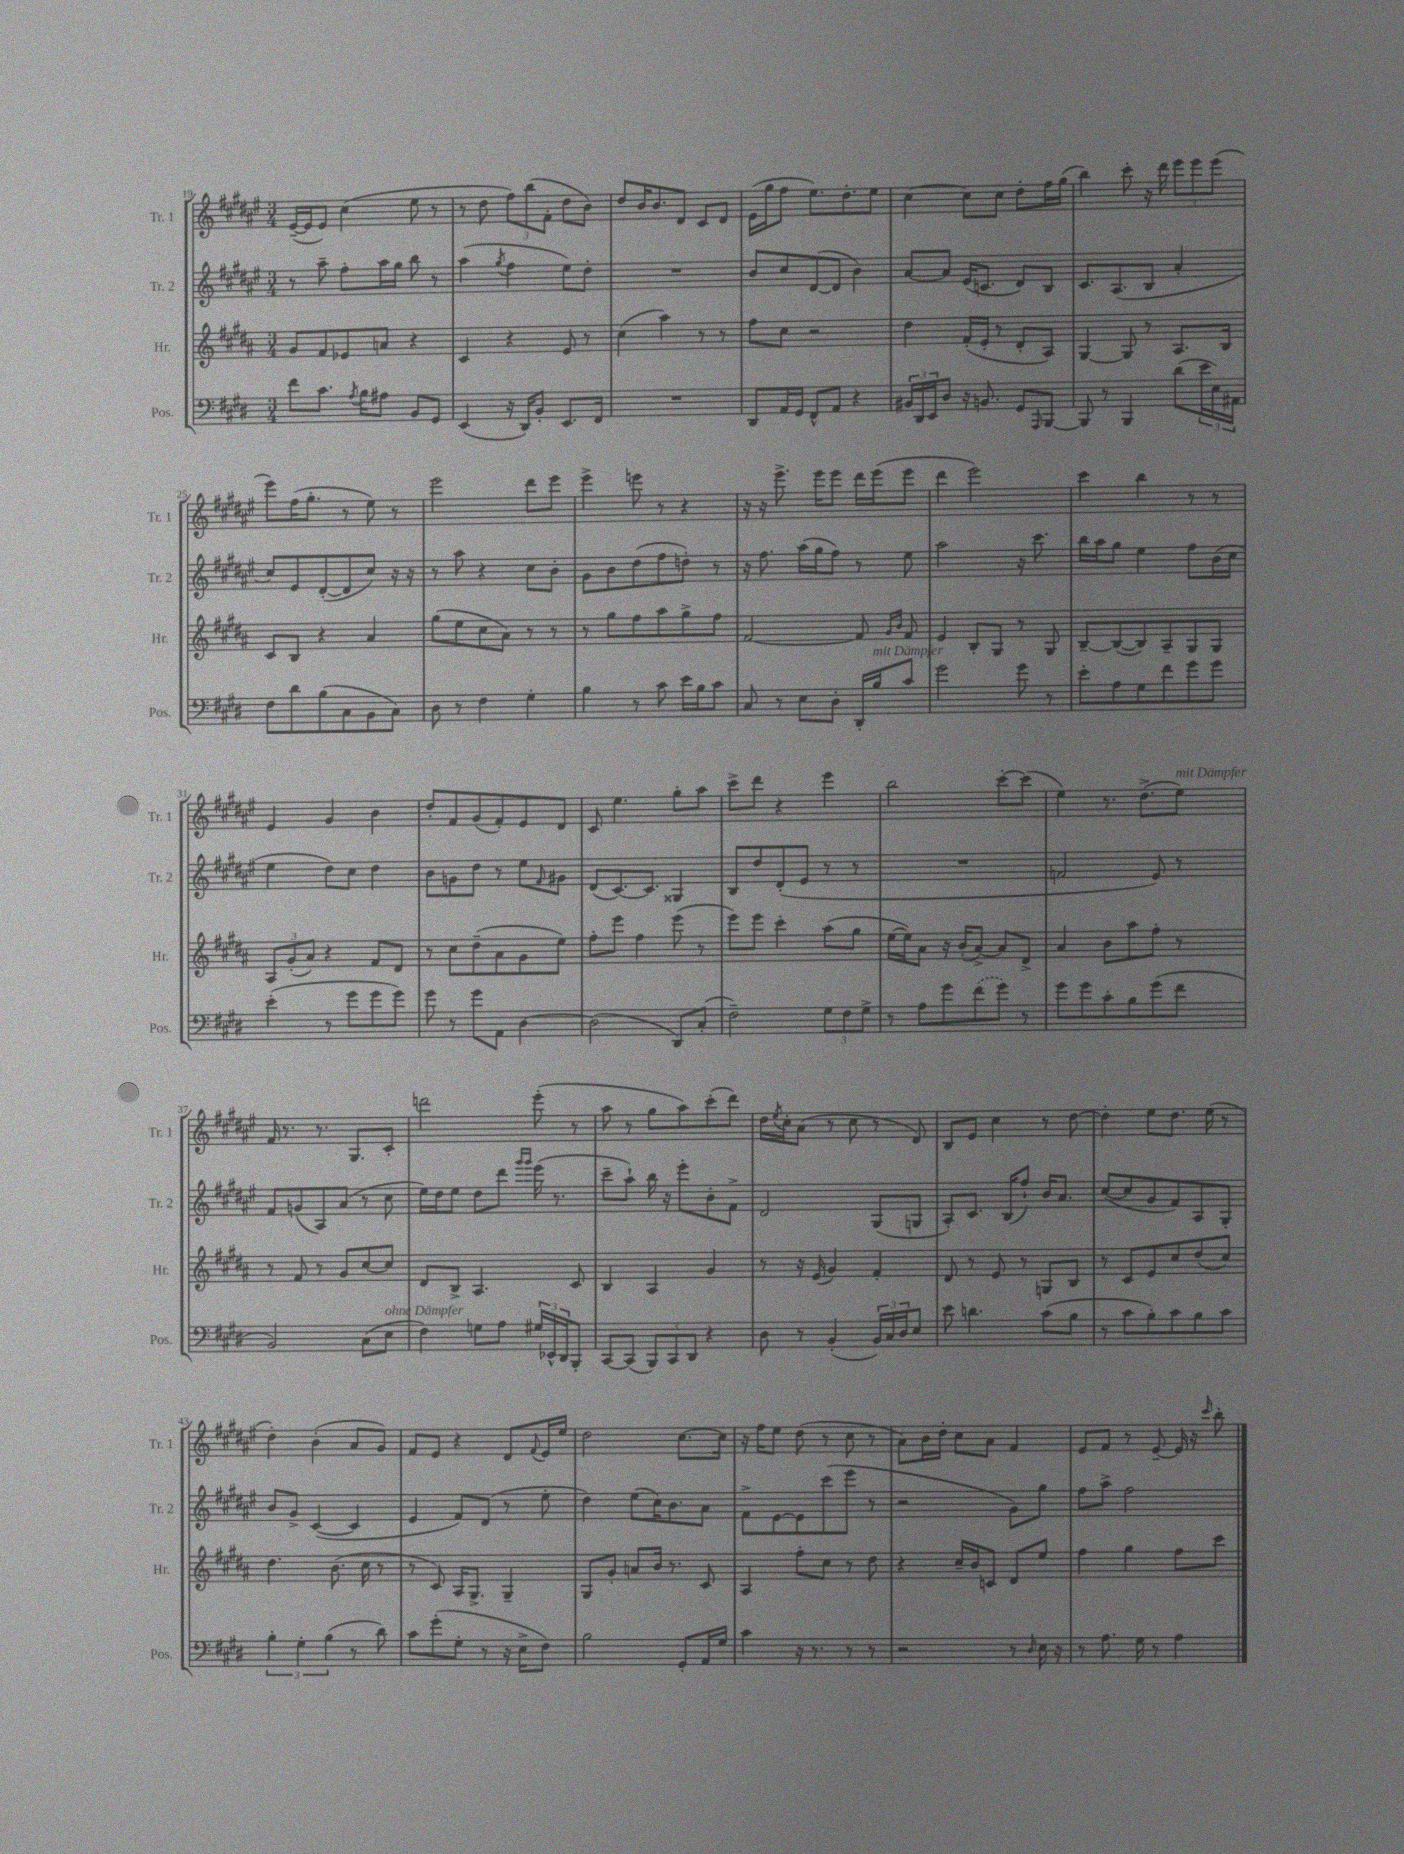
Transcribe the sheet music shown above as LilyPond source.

<<
\new StaffGroup <<
\new Staff = "s0" \with { instrumentName = "Tr. 1" shortInstrumentName = "Tr. 1" } {
    \clef treble \key fis \major \numericTimeSignature \time 3/4
    eis'16~--( eis'16 eis'8) cis''4( eis''8 r8 |
    r8 dis''8 \tuplet 3/2 { fis''8) b''8( fis'8-. } dis''8 b'8) |
    dis''8 b'16 b'8. dis'8 cis'8 dis'8 |
    eis'16( gis''16 fis''8 eis''8.) dis''8.-. eis''8 |
    cis''4~ cis''8 cis''8 dis''8-. fis''16 gis''16( |
    b''4) cis'''8-. r16 dis'''16 \tuplet 3/2 { eis'''8 eis'''8 eis'''8( } |
    eis'''8) fis''16( gis''8.-. r8 eis''8) r8 |
    eis'''2 dis'''8 eis'''8 |
    eis'''4-> e'''8 r8 r4 |
    r16 r16 eis'''8.-> eis'''16 eis'''8 dis'''16 eis'''16( eis'''8 |
    dis'''4 eis'''2) |
    cis'''4 b''4 r8 r8 |
    eis'4 gis'4 b'4 |
    dis''8-. fis'8 gis'8( fis'8-.) eis'8 dis'8 |
    cis'8 eis''4. gis''8-. ais''8 |
    cis'''8-> dis'''8 r4 eis'''4 |
    b''2 cis'''8~-. cis'''8( |
    eis''4) r8. dis''8.->( eis''8^\markup { \italic "mit Dämpfer" }) |
    fis'16 r8. r8. gis8. cis'8-. |
    d'''2 eis'''8-.( r8 |
    ais''8 r8 gis''8 ais''8) cis'''8-.( dis'''8) |
    dis''16 \acciaccatura { eis''8 } cis''16-. ais'8( r8 cis''8 r8 dis'8) |
    b8 eis'8 cis''4 r8 dis''8~ |
    dis''4-. eis''8 dis''8. eis''16( r8 |
    dis''4-.) b'4-.( ais'8 gis'8) |
    fis'8 eis'8 r4 dis'8 \appoggiatura { fis'8 } eis'16 eis''16 |
    dis''2 cis''8.~ cis''16 |
    r16 fis''16 eis''8 dis''8( r8 cis''8 r8 |
    ais'8) b'16 dis''16-. cis''8 ais'8 fis'4 |
    eis'8 fis'8 r8 eis'8~-- eis'16 r16 \grace { cis'''16 } b''8-. \bar "|." |
}
\new Staff = "s1" \with { instrumentName = "Tr. 2" shortInstrumentName = "Tr. 2" } {
    \clef treble \key fis \major \numericTimeSignature \time 3/4
    r8 ais''8-- fis''8-. ais''16 gis''16 b''8 r8 |
    ais''4( \acciaccatura { gis''8 } fis''4 eis''8) dis''8-. |
    R2. |
    b'8 cis''8 dis'8~( dis'8 b'4) |
    ais'8~ ais'8 eis'16( c'8. dis'8) b8 |
    cis'8. ais8.( b8 ais'4-. |
    cis''8) eis'8 dis'8~-.( dis'8 cis''8) r16 r16 |
    r8 ais''8 r4 cis''8 b'8-. |
    gis'8 b'8 dis''8( fis''8 d''8-.) r8 |
    r16 fis''8. ais''16( gis''16 fis''8) r8 eis''8 |
    ais''2 r16 cis'''8. |
    b''16 ais''16 gis''8 eis''4 fis''8 b'16( cis''16 |
    eis''4 dis''8) cis''8 dis''4 |
    b'8 g'8 dis''8 r8 eis''8 \grace { fis'16 } gis'8 |
    dis'8( cis'8.~) cis'8. gisis4 |
    b8 dis''8 dis'8-.( eis'8 r8 r8 |
    R2. |
    f'2 eis'8) r8 |
    fis'8 g'8( ais8) ais'8( r8 cis''8 |
    eis''16) dis''16 eis''8 dis''8 dis'''8 \grace { gis'''16 gis'''16 } eis'''16( r8. |
    cis'''8-- ais''8-!) b''16 r16 eis'''8-. b'8-. fis'8-> |
    dis'2 gis8( g8 |
    ais8-.) cis'8. b16( fis''8-!) b'16 ais'8. |
    cis''8~( cis''8 gis'8 fis'8) ais8 gis8-. |
    b'8 gis'8-> cis'4~( cis'4 |
    eis'4 fis'8) dis'8( r8 eis''8-. |
    dis''4) eis''8( cis''16) b'8. ais'8 |
    fis'8-> eis'8~ eis'8 cis'''8( eis'''8 r8 |
    r2 gis'8) gis''8 |
    fis''8 ais''8-> fis''2 \bar "|." |
}
\new Staff = "s2" \with { instrumentName = "Hr." shortInstrumentName = "Hr." } {
    \clef treble \key b \major \numericTimeSignature \time 3/4
    gis'8 fis'8 ees'8 a'8 r4 |
    cis'4 r4 e'8 r8 |
    cis''4( ais''4) r8 r8 |
    fis''8 cis''8 r2 |
    dis''4 fis'16-.( e'16-. r8 dis'8-. ais8) |
    gis4~ gis8 r8 ais8. b16 |
    cis'8 b8 r4 ais'4 |
    gis''8( e''8 cis''8 ais'8) r8 r8 |
    r8 gis''8 fis''8 ais''8 gis''8-> fis''8 |
    fis'2~ fis'8 \grace { gis'16 b'16 } fis'8 |
    e'4 b8-. gis8 r8 gis8 |
    b8~-- b8~( b8) ais8-- gis8 gis8 |
    \tuplet 3/2 { ais8 gis'8-.( ais'8) } r4 fis'8 dis'8 |
    r8 cis''8 dis''8--( ais'8 gis'8 e''8) |
    fis''8-. e'''8 fis''4 e'''8( r8 |
    e'''8) e'''8 cis'''4-. ais''8( gis''8 |
    e''16~ e''16) ais'8 r16 b'16-.( ais'8~->) ais'8 dis'8-> |
    ais'4 b'8 ais''8 fis''8-. r8 |
    r8 fis'8 r8 gis'8 cis''8~ cis''8 |
    dis'8 b8-> ais4. cis'8 |
    b4 ais4 gis'4 |
    r8 r16 e'16( gis'4) fis'4-. |
    dis'8 r8 e'8 r8 g8 b8 |
    r8 cis'8 e'8 cis''8 dis''8( cis''8) |
    dis''4. b'8.( cis''16 r8 |
    r8 cis'8) ais16 gis8.-> gis4-- |
    gis8 gis'8-. a'8 b'16 r8. cis'8 |
    ais4 fis''8-. cis''8 r8 dis''8 |
    r4 cis''16-- b'16 c'8 dis'8 e''8 |
    fis''4 gis''4 fis''8 cis'''8 \bar "|." |
}
\new Staff = "s3" \with { instrumentName = "Pos." shortInstrumentName = "Pos." } {
    \clef bass \key e \major \numericTimeSignature \time 3/4
    fis'8 cis'8. \acciaccatura { a8 } b16 ais8 b,8 gis,8 |
    e,4( r16 dis,16) b,8-. e,8. fis,16 |
    R2. |
    dis,8 a,16 gis,16 fis,8-^ a,8 r4 |
    \tuplet 3/2 { bis,16 dis,16 e,16 } dis8 r16 b,8. gis,8 \grace { a,,16 } b,,8~ |
    b,,8 r8 b,,4 dis'8( \tuplet 3/2 { e'16 e16) ais,16 } |
    fis8 dis'8 b8( cis8 b,8 cis8) |
    dis8 r8 fis4 gis4-. |
    b4 r8 cis'8 e'16 b16 cis'8 |
    cis8 r8 e8 dis8-. dis,16-. b16^\markup { \italic "mit Dämpfer" } cis'8 |
    gis'2 gis'8 r8 |
    e'8-. a8 gis8 fis'8 gis'8 gis'8 |
    e'4-.( r8 gis'8 gis'8 gis'8) |
    gis'8 r8 gis'8 a,8 dis4~ |
    dis2( dis,8) cis8-.( |
    fis2--) \tuplet 3/2 { gis8 fis8 gis8-> } |
    r8 a8 gis'8 \once \slurDashed fis'8( gis'8) r8 |
    gis'8 gis'8 cis'8-. b8 gis'8( fis'8 |
    b,2) cis8( e8^\markup { \italic "ohne Dämpfer" } |
    fis4) g8 a8 \tuplet 3/2 { gis16 ees,16-^ dis,16 } b,,8-. |
    cis,8~ cis,8( \tuplet 3/2 { b,,8) cis,8 dis,8 } r4 |
    dis8 r8 b,4-.( \tuplet 3/2 { b,16) cis16 dis16 } e8 |
    e'8 d'4. cis'8( b8 |
    r8 cis'8 b8-.) cis'8 b8 cis'8 |
    \tuplet 3/2 { b4-. gis4-. b4( } r8 dis'8) |
    cis'8 gis'8-.( gis8-. r8 r16 e16-> fis8) |
    b2 gis,8-. a,16 gis16 |
    cis'4 r16 r8. r8 r8 |
    r2 r8 \grace { dis16 } e16 r16 |
    r8 a8. gis16 r8 a4 \bar "|." |
}
>>
>>
\layout { \context { \Score currentBarNumber = #19 } }
